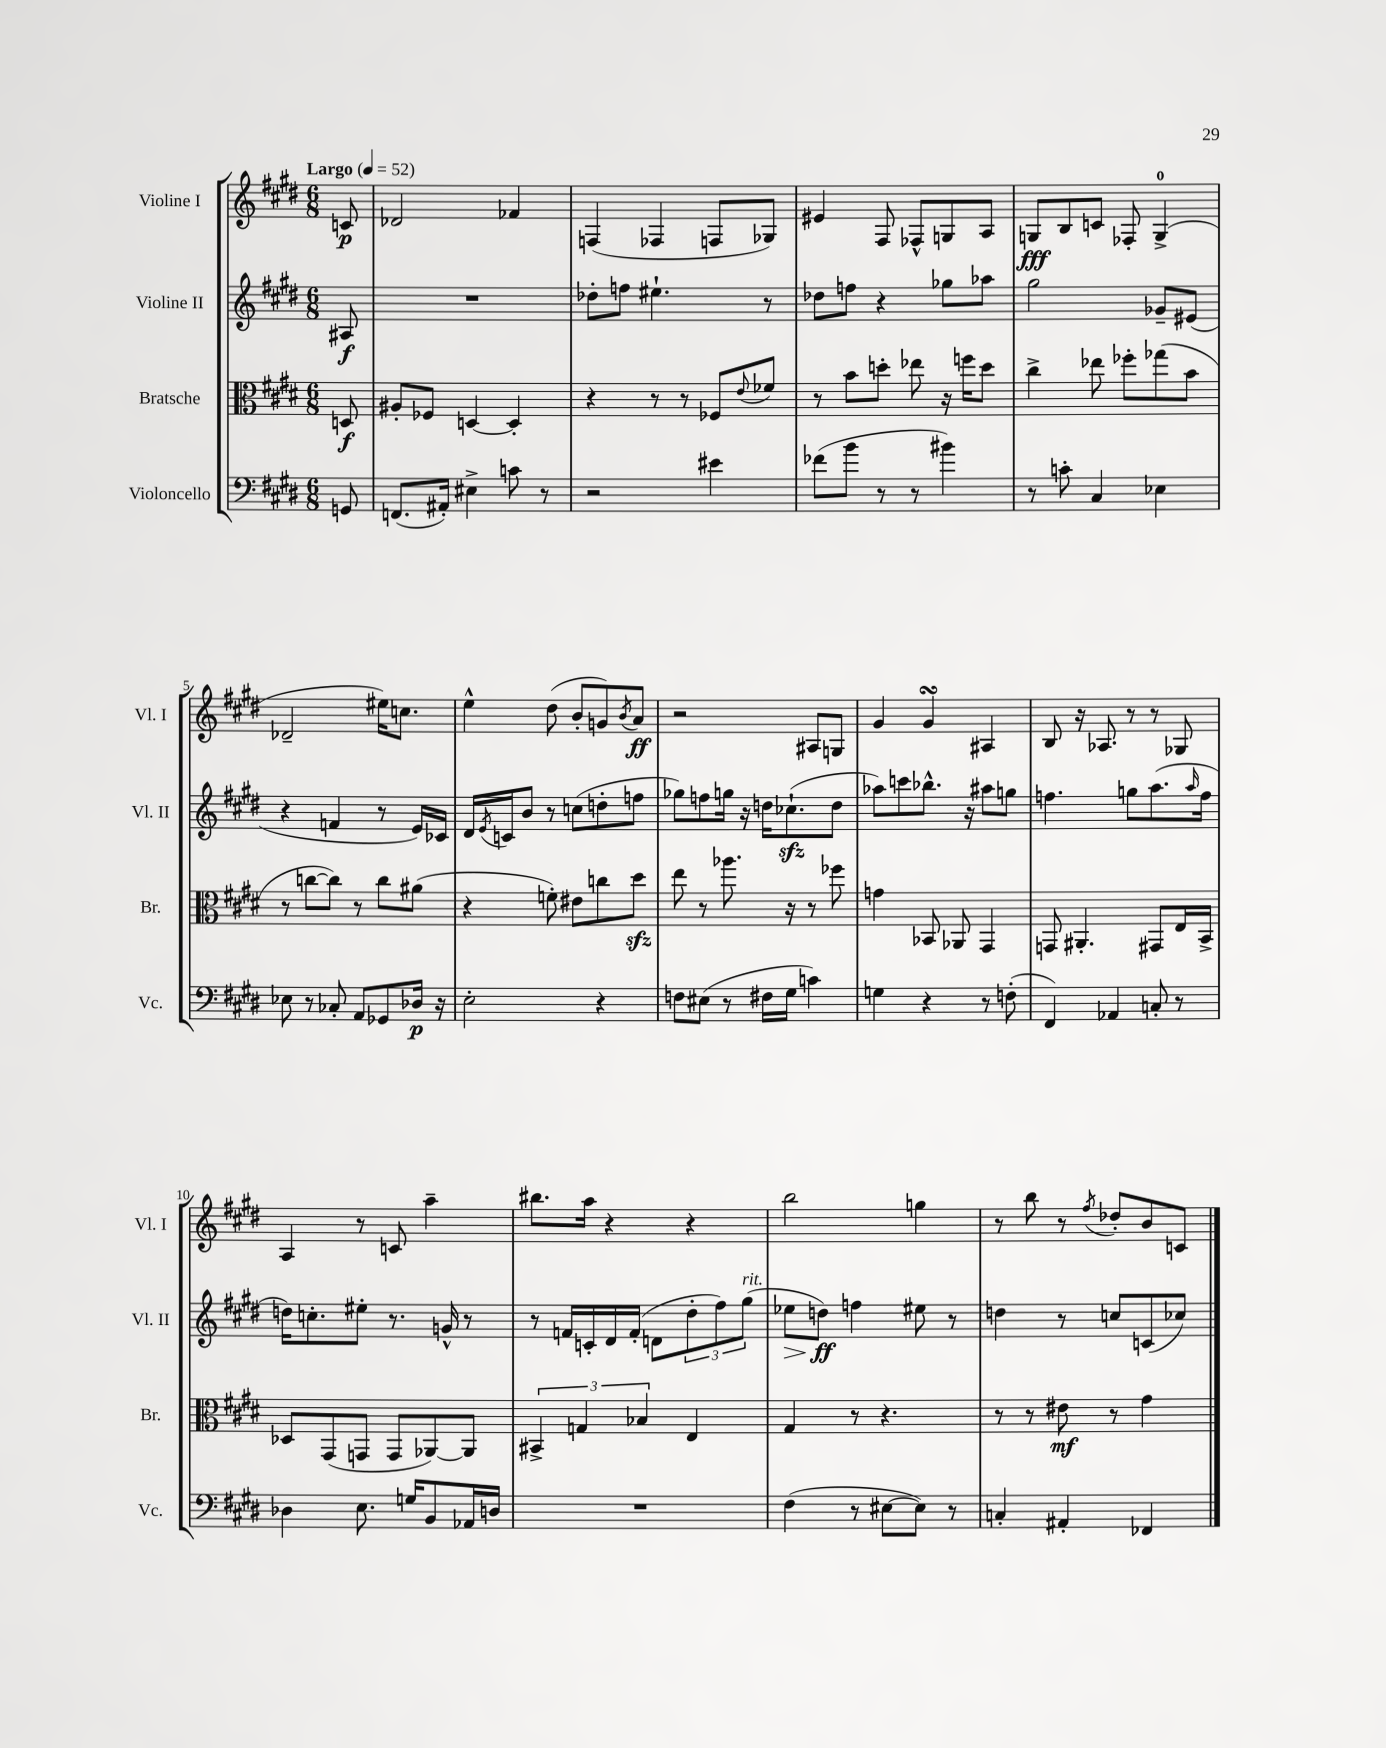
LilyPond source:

<<
\new StaffGroup <<
\new Staff = "s0" \with { instrumentName = "Violine I" shortInstrumentName = "Vl. I" } {
    \clef treble \key e \major \numericTimeSignature \time 6/8 \partial 8 \tempo "Largo" 4 = 52
    c'8\p |
    des'2 fes'4 |
    f4( fes4 f8 ges8) |
    eis'4 fis8 fes8-^ g8 a8 |
    g8\fff b8 c'8 fes8-. g4-0->( |
    des'2-- eis''16) c''8. |
    e''4-^ dis''8( b'8-. g'8) \acciaccatura { b'8 } a'8\ff |
    r2 ais8 g8 |
    gis'4 gis'4\turn ais4 |
    b8 r16 aes8. r8 r8 ges8 |
    a4 r8 c'8 a''4-- |
    bis''8. a''16 r4 r4 |
    b''2 g''4 |
    r8 b''8 r8 \acciaccatura { fis''8 } des''8-. b'8 c'8 \bar "|." |
}
\new Staff = "s1" \with { instrumentName = "Violine II" shortInstrumentName = "Vl. II" } {
    \clef treble \key e \major \numericTimeSignature \time 6/8 \partial 8
    ais8\f |
    R2. |
    des''8-. f''8 eis''4.-! r8 |
    des''8 f''8 r4 ges''8 aes''8 |
    gis''2 ges'8-- eis'8( |
    r4 f'4 r8 e'16) ces'16 |
    dis'16 \acciaccatura { e'8 } c'16 b'8 r8 c''8( d''8-. f''8 |
    ges''8) f''8 g''16 r16 d''16 ces''8.-!\sfz( d''8 |
    aes''8) c'''8 bes''8.-^ r16 ais''8 g''8 |
    f''4. g''8 a''8.( \grace { a''16 } f''16 |
    d''16) c''8.-. eis''8-. r8. g'16-^ r8 |
    r8 f'16 c'16-. dis'16 f'16-.( d'8 \tuplet 3/2 { dis''8-. fis''8) gis''8^\markup { \italic "rit." }( } |
    ees''8\> d''8\ff\!) f''4 eis''8 r8 |
    d''4 r8 c''8 c'8( ces''8) \bar "|." |
}
\new Staff = "s2" \with { instrumentName = "Bratsche" shortInstrumentName = "Br." } {
    \clef alto \key e \major \numericTimeSignature \time 6/8 \partial 8
    d8\f |
    ais8-. fes8 d4~ d4-. |
    r4 r8 r8 fes8 \appoggiatura { e'8 } fes'8 |
    r8 b'8 d''8-. ees''8 r16 f''16 d''8 |
    cis''4-> ees''8 fes''8-. ges''8( b'8 |
    r8 c''8~ c''8) r8 c''8 ais'8( |
    r4 f'8-.) eis'8 c''8 dis''8\sfz |
    e''8 r8 aes''8. r16 r8 fes''8 |
    g'4 bes,8 aes,8 gis,4 |
    g,8 ais,4.-. gis,8 e16 b,16-> |
    des8 gis,8( g,8 g,8 aes,8~) aes,8 |
    \tuplet 3/2 { bis,4-> g4 bes4 } e4 |
    gis4 r8 r4. |
    r8 r8 eis'8\mf r8 gis'4 \bar "|." |
}
\new Staff = "s3" \with { instrumentName = "Violoncello" shortInstrumentName = "Vc." } {
    \clef bass \key e \major \numericTimeSignature \time 6/8 \partial 8
    g,8 |
    f,8.( ais,16-.) eis4-> c'8 r8 |
    r2 eis'4 |
    fes'8( b'8 r8 r8 bis'4) |
    r8 c'8-. cis4 ees4 |
    ees8 r8 ces8-. a,8 ges,8 des16\p r16 |
    e2-. r4 |
    f8 eis8( r8 fis16 gis16 c'4) |
    g4 r4 r8 f8-.( |
    fis,4) aes,4 c8-. r8 |
    des4 e8. g16 b,8 aes,16 d16 |
    R2. |
    fis4( r8 eis8~ eis8) r8 |
    c4-. ais,4-. fes,4 \bar "|." |
}
>>
>>
